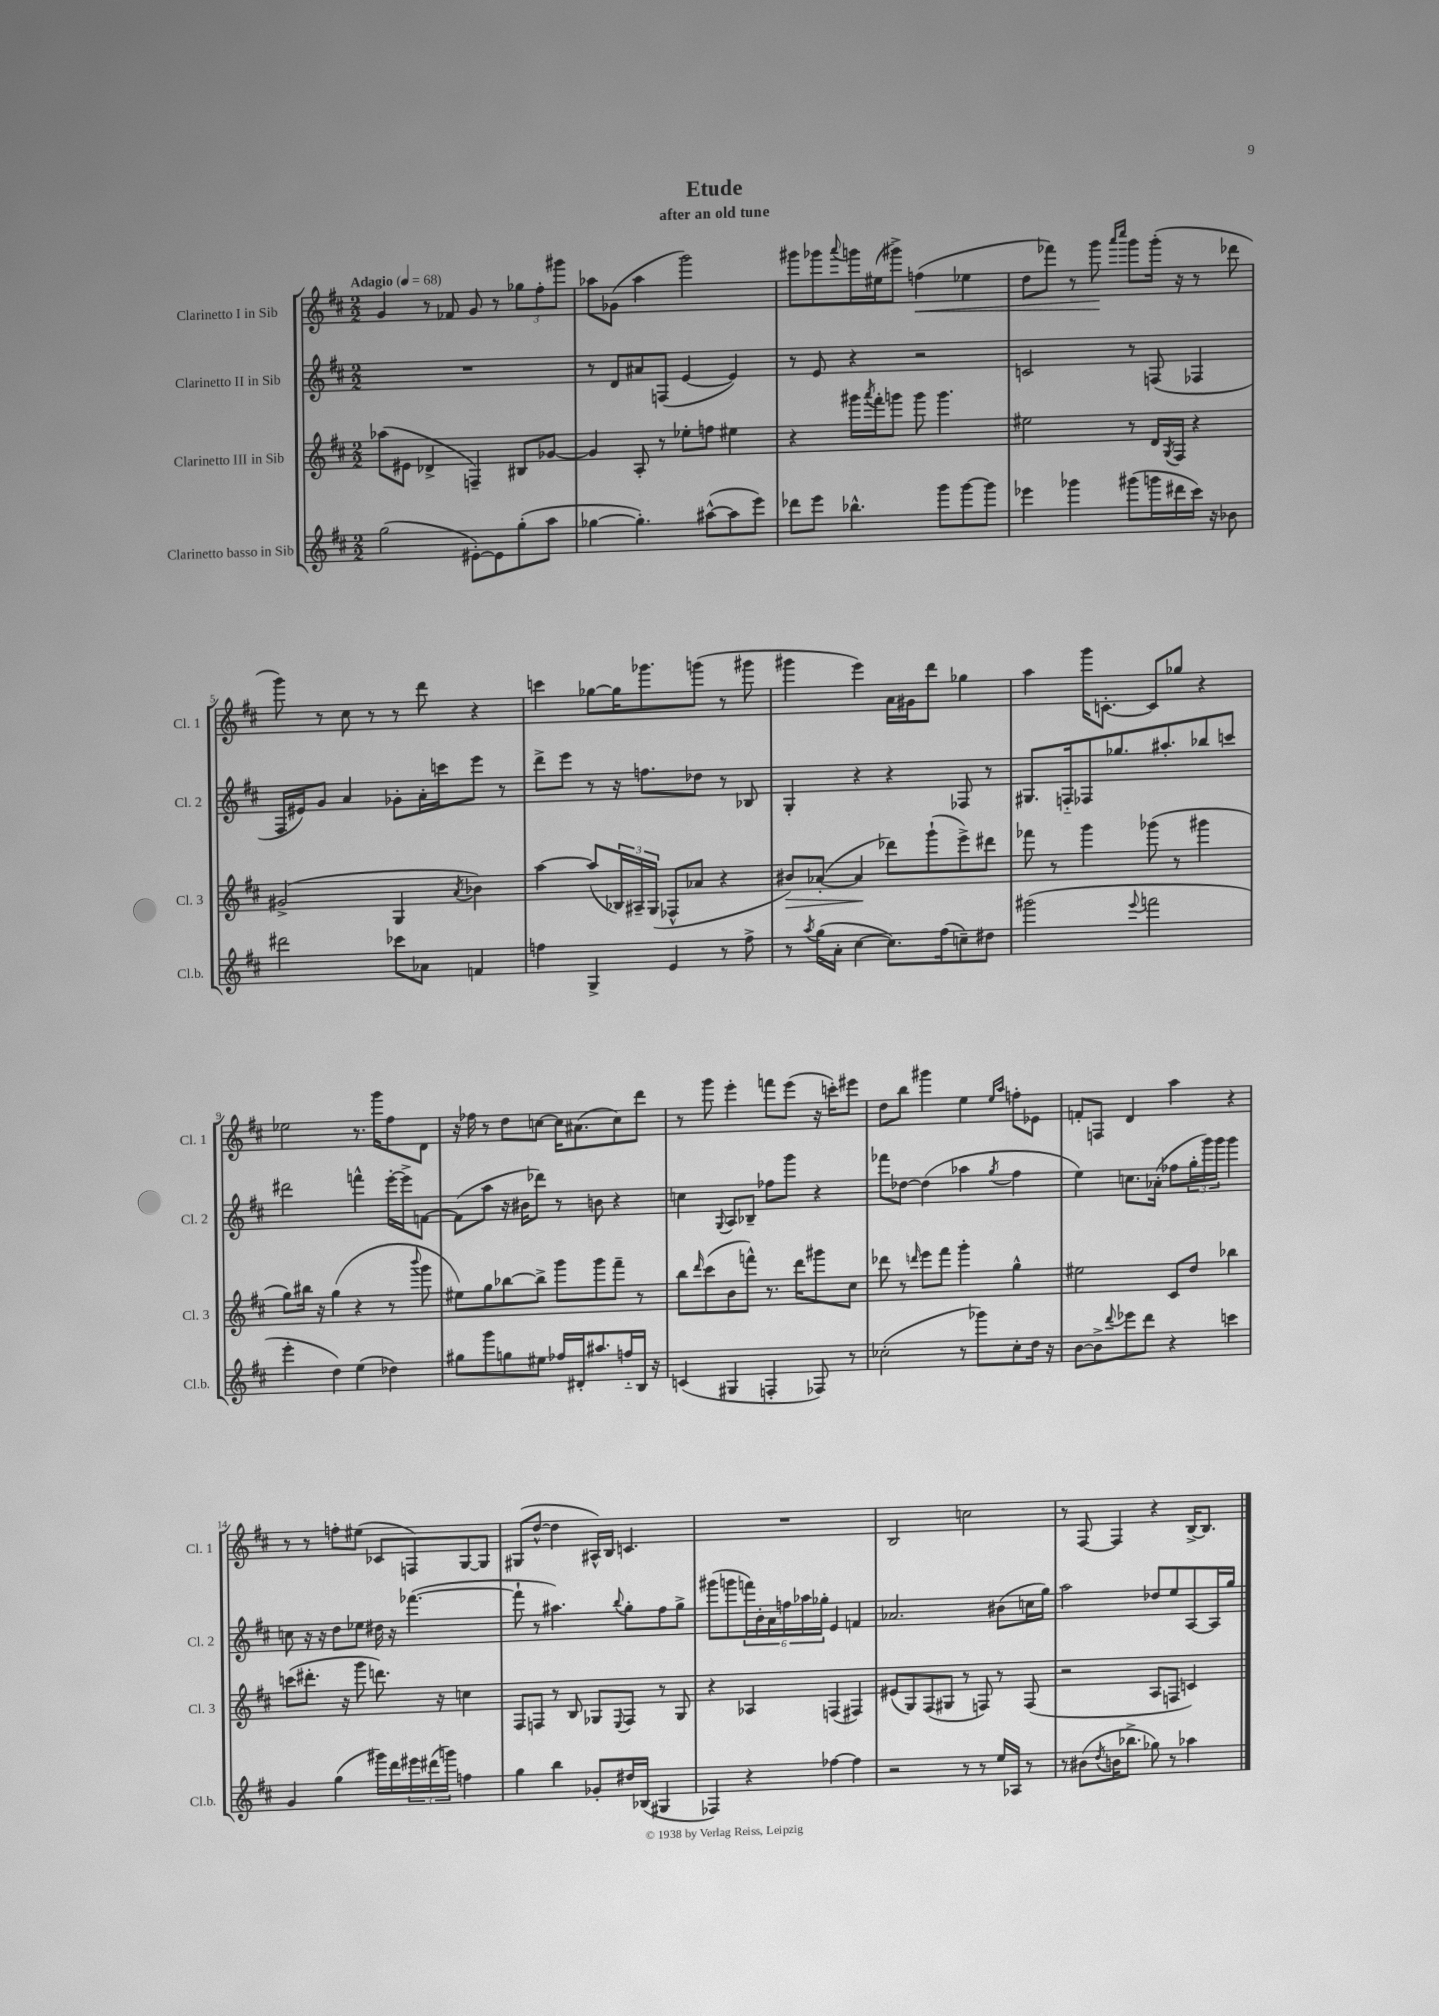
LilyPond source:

\header { title = "Etude" subtitle = "after an old tune" }
<<
\new StaffGroup <<
\new Staff = "s0" \with { instrumentName = "Clarinetto I in Sib" shortInstrumentName = "Cl. 1" } {
    \clef treble \key d \major \numericTimeSignature \time 2/2 \tempo "Adagio" 4 = 68
    g'4 r8 fes'8 g'8 r8 \tuplet 3/2 { ges''8 fis''8-. gis'''8 } |
    aes''8 ges'8( aes''4 g'''2) |
    gis'''8 ges'''8 \appoggiatura { a'''8 } g'''16 eis''16( gis'''8->) f''4\<( ees''4 |
    d''8 fes'''8) r8 g'''8\! \grace { a'''16 cis''''16 } g'''8 g'''16-.( r16 r8 des'''8 |
    g'''8) r8 cis''8 r8 r8 d'''8 r4 |
    c'''4 ges''8~ ges''16 ges'''8. g'''8( r8 gis'''8 |
    gis'''4 e'''4) a'16 gis'16 d'''8 ges''4 |
    a''4 g'''16 c'8.~-. c'8 ges''8 r4 |
    ees''2 r8. g'''16 fis''8 d'8 |
    r16 fes''16 r8 d''8 c''8~ c''16 ais'8.( c''8) d'''8 |
    r8 g'''8 e'''4-. f'''8 e'''8( r16 c'''16-.) eis'''8 |
    d''8 b''8 gis'''4 e''4 \grace { e''16 a''16 } f''8-. ees'8 |
    f'8-. f8 d'4 a''4 r4 |
    r8 r8 f''8-. eis''8( ces'8 f8) g8~ g8 |
    gis8( d''8~-^ d''4 ais16-^) b16 c'4. |
    R1 |
    b2 c''2 |
    r8 fis8~ fis4 r4 b16~-> b8. \bar "|." |
}
\new Staff = "s1" \with { instrumentName = "Clarinetto II in Sib" shortInstrumentName = "Cl. 2" } {
    \clef treble \key d \major \numericTimeSignature \time 2/2
    R1 |
    r8 d'8 ais'8 f8( e'4~ e'4) |
    r8 e'8 r4 r2 |
    c'2 r8 f8( fes4 |
    fis16 eis'16) g'8 a'4 ges'8-. a'16-. c'''16 e'''8 r8 |
    d'''8-> e'''8 r8 r16 f''8. des''8 r8 bes8 |
    g4-. r4 r4 fes8 r8 |
    gis8. f16-_ fes8 ges''8. ais''8.-. bes''8 c'''8 |
    dis'''2 f'''4-^ e'''16~-. e'''16-> f'8~ |
    f'8( a''8 r16 bis'16 des'''8) r8 b'8 r4 |
    c''4 \appoggiatura { g8 } a8 bes8-- fes''8 g'''8 r4 |
    fes'''8 des''8~ des''4( aes''4 \acciaccatura { g''8 } fis''4 |
    e''4) c''8. aes'16-.( fes''8 \tuplet 3/2 { g''16-. g'''16) g'''16 } g'''4 |
    c''8 r16 r16 d''8 ees''8 dis''16 r16 fes'''4.~( |
    fes'''8-! r8 ais''4.) \appoggiatura { b''8 } g''8-. fis''8 g''8-> |
    gis'''8( g'''8 \tuplet 6/4 { f'''16) b'16-. a'16 f''16 aes''16 ges''16-. } e'4 f'4 |
    aes'2. bis'8( c''16 g''16) |
    a''2 des''8 e''8 a8~ a16 g''16 \bar "|." |
}
\new Staff = "s2" \with { instrumentName = "Clarinetto III in Sib" shortInstrumentName = "Cl. 3" } {
    \clef treble \key d \major \numericTimeSignature \time 2/2
    aes''8( eis'8 des'4-> f4--) bis8 ges'8~ |
    ges'4 a8-. r8 ees''8-. f''8 eis''4 |
    r4 gis'''16 \acciaccatura { a'''8 } fis'''16-. g'''8 g'''8 g'''4. |
    eis''2 r8 d'16 \acciaccatura { g8 } fis16 r4 |
    gis'2->( g4 \acciaccatura { a'8 } bes'4) |
    a''4~ a''8( \tuplet 3/2 { bes16) ais16-- g16( } fes8-^ aes'8 r4 |
    bis'8\>) aes'8~-.( aes'4\! des'''8) g'''8-!( e'''8->) dis'''8 |
    fes'''8 r8 g'''4 ges'''8( r8 gis'''4 |
    g''8) bis''16 r16 g''4( r4 r8 \appoggiatura { b'''8 } g'''8 |
    eis''8) g''8 bes''8~ bes''8-> g'''8 g'''8 fis'''8-- r8 |
    b''8 \grace { d'''16 } cis'''8( b'8 f'''8-^) r8. d'''16 gis'''8 cis''8 |
    des'''8 r8 \grace { d'''16 } e'''8 fis'''8 g'''4-. g''4-^ |
    eis''2 cis'8 d''8 bes''4 |
    c'''8( dis'''8.-. r16 g'''8 d'''8.) r16 c''4 |
    fis8 f8 r8 b8 ges8 \appoggiatura { e8 } f8 r8 ges8 |
    r4 aes4 f4( fis4) |
    eis'8( g8) fis8( gis8 r8 f8) r8 f8( |
    r2 a8 f8 c'4) \bar "|." |
}
\new Staff = "s3" \with { instrumentName = "Clarinetto basso in Sib" shortInstrumentName = "Cl.b." } {
    \clef treble \key d \major \numericTimeSignature \time 2/2
    g''2( eis'8~-.) eis'8 g''8-.( a''8 |
    ges''4~ ges''4.-.) ais''8~-^( ais''8 e'''8) |
    des'''8 e'''8 bes''4.-^ g'''8 g'''8~ g'''8 |
    ees'''4 ges'''4 gis'''8( g'''16 dis'''16 cis'''16) r16 bes'8 |
    dis'''2 ces'''8 aes'8 f'4 |
    f''4 g4-> e'4 r8 f''8-> |
    r8 \acciaccatura { a''8 } g''16( a'16-. cis''4~ cis''8.) fis''16( c''8--) dis''8 |
    gis'''2( \appoggiatura { e'''8 } f'''2 |
    e'''4-. d''4) e''4( des''4) |
    gis''8 g'''8 g''8 eis''8 fes''16 dis'16-. ais''8. f''16-_ b16 r16 |
    c'4( gis4 f4-. fes8) r8 |
    ces''2-.( r8 ges'''8) ces''8-. d''16 r16 |
    b'8~ b'8-> \appoggiatura { d'''8 } ees'''8 d'''8 r4 c'''4 |
    g'4 g''4( gis'''16) d'''16 \tuplet 3/2 { eis'''16 dis'''16( g'''16) } f''4 |
    g''4 b''4 ges'8-. dis''16 bes16( gis4 |
    fes4) r4 fes''4~ fes''4 |
    r2 r8 r8 e''16 aes16 r8 |
    r8 bis'8( \acciaccatura { d''8 } b'16 bes''8.-> ges''8) r8 aes''4 \bar "|." |
}
>>
>>
